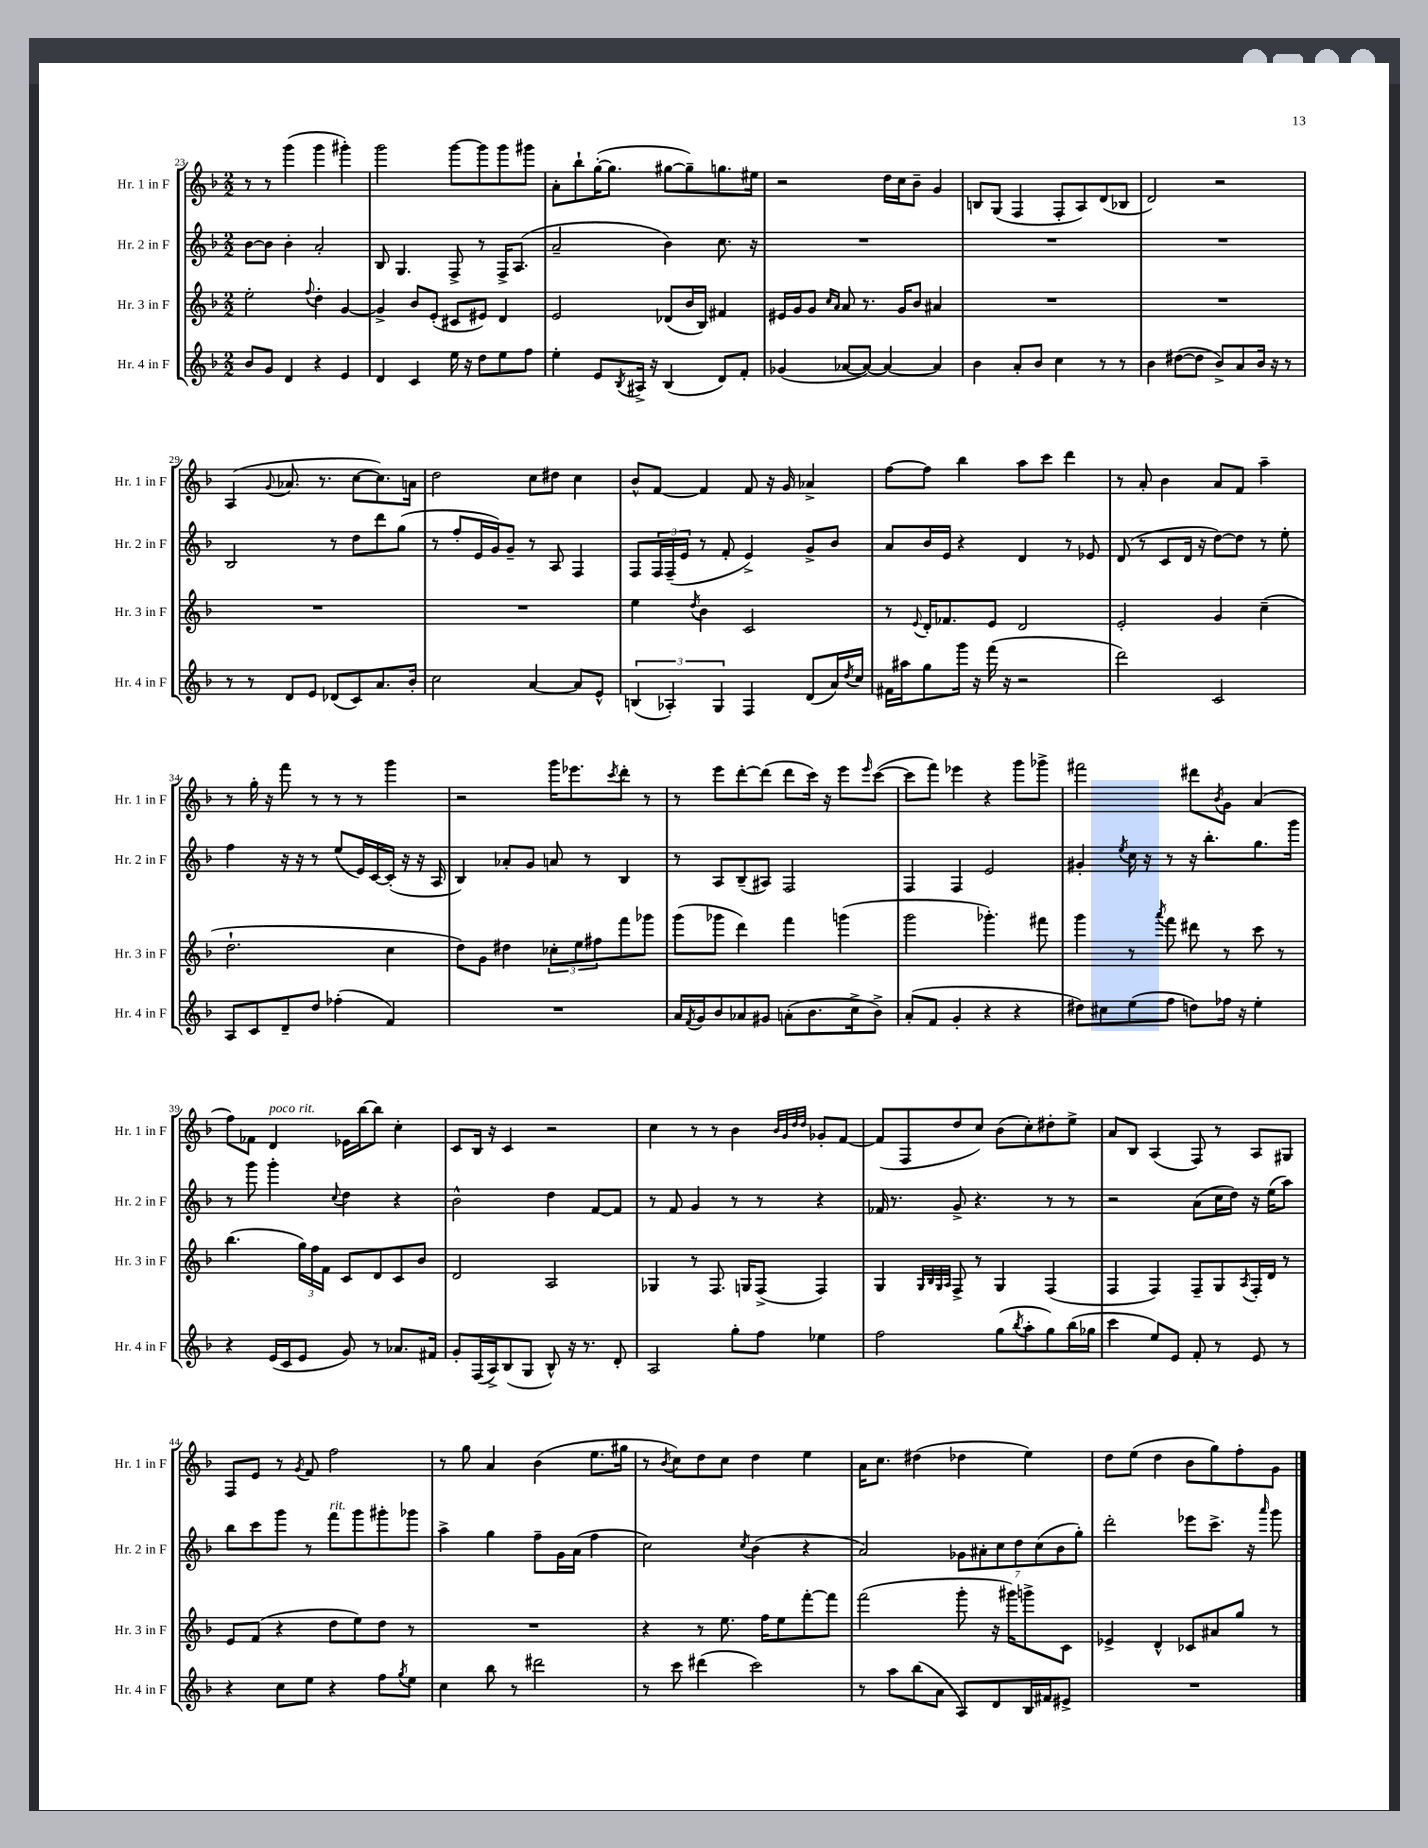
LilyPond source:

<<
\new StaffGroup <<
\new Staff = "s0" \with { instrumentName = "Hr. 1 in F" shortInstrumentName = "Hr. 1 in F" } {
    \clef treble \key f \major \numericTimeSignature \time 2/2
    r8 r8 g'''4( g'''4 gis'''4-.) |
    g'''2 g'''8~ g'''8 g'''8 gis'''8 |
    a'8-. bes''8-! g''16~-.( g''8. gis''8~ gis''8--) g''8. eis''16 |
    r2 d''16 c''16 bes'8-- g'4 |
    b8 g8( f4 f8-. a8) d'8( bes8 |
    d'2) r2 |
    a4( \appoggiatura { g'8 } aes'8. r8. c''8~ c''8.) a'16 |
    d''2 c''8 dis''8 c''4 |
    bes'8-^ f'8~ f'4 f'8 r16 g'16 aes'4-> |
    f''8~ f''8 bes''4 a''8 c'''8 d'''4 |
    r8 a'8-. bes'4 a'8 f'8 a''4-- |
    r8 g''16-. r16 f'''8 r8 r8 r8 g'''4 |
    r2 g'''16 ees'''8. \acciaccatura { c'''8 } d'''8-. r8 |
    r8 e'''8 d'''8~-. d'''8( d'''8 c'''16) r16 e'''8 \grace { e'''16 } c'''8~( |
    c'''8 f'''8) ees'''4 r4 g'''8 ges'''8-> |
    fis'''2 dis'''8 \acciaccatura { bes'8 } g'8 a'4( |
    f''8) fes'8 d'4^\markup { \italic "poco rit." } ees'16 bes''16~ bes''8 c''4-. |
    c'8 bes16 r16 c'4 r2 |
    c''4 r8 r8 bes'4 \grace { bes'32 g'32 d''32 d''32 } ges'8-. f'8~ |
    f'8( f8 d''8 c''8) bes'8( c''8-.) dis''8-. e''8-> |
    a'8 bes8 a4( f8) r8 a8 gis8 |
    f8 e'8 r8 \acciaccatura { g'8 } f'8 f''2 |
    r8 g''8 a'4 bes'4( e''8. gis''16 |
    r8 \acciaccatura { bes'8 } c''8) d''8 c''8 d''4 e''4 |
    a'16 c''8. dis''4( des''4 e''4) |
    d''8 e''8( d''4 bes'8 g''8) f''8-. g'8 \bar "|." |
}
\new Staff = "s1" \with { instrumentName = "Hr. 2 in F" shortInstrumentName = "Hr. 2 in F" } {
    \clef treble \key f \major \numericTimeSignature \time 2/2
    bes'8~ bes'8 bes'4-. a'2-. |
    bes8 g4. f8-> r8 f16-> a8.( |
    a'2-- bes'4) c''8. r16 |
    R1 |
    R1 |
    R1 |
    bes2 r8 d''8 d'''8 g''8( |
    r8 f''8-. e'16 g'16) g'8-- r8 a8 f4 |
    f8 \tuplet 3/2 { f16 f16--( e'16 } r8 f'8-. e'4->) g'8-> bes'8 |
    a'8 bes'16 e'16 r4 d'4 r8 ees'8 |
    d'8( r8 c'8 d'16 r16 d''8~) d''8 r8 e''8-. |
    f''4 r16 r16 r8 e''8( e'16) c'16~ c'16-.( r16 r16 a16 |
    bes4) aes'8-. g'8 a'8 r8 bes4 |
    r8 a8 bes8--( ais8) f2 |
    f4 f4 e'2 |
    gis'4-. \acciaccatura { e''8 } c''16 r16 r8 r16 bes''8.-. g''8. g'''16 |
    r8 g'''8 g'''4-. \appoggiatura { c''8 } d''4 r4 |
    bes'2-^ d''4 f'8~ f'8 |
    r8 f'8 g'4 r8 r8 r4 |
    fes'16 r8. g'8-> r4. r8 r8 |
    r2 a'8( c''16 d''16) r16 e''16( a''8) |
    bes''8 c'''8 g'''8 r8 f'''8^\markup { \italic "rit." } g'''8 gis'''8-. ges'''8 |
    a''4-> g''4 f''8-- g'16 a'16( f''4 |
    c''2) \acciaccatura { c''8 } bes'4( r4 |
    a'2) \tuplet 7/4 { ges'8 ais'8-. c''8 d''8 c''8( bes'8 g''8-.) } |
    d'''2-. ees'''8 c'''8.-> r16 \grace { a'''16 } g'''8 \bar "|." |
}
\new Staff = "s2" \with { instrumentName = "Hr. 3 in F" shortInstrumentName = "Hr. 3 in F" } {
    \clef treble \key f \major \numericTimeSignature \time 2/2
    e''2-. \appoggiatura { f''8 } d''4-. g'4~ |
    g'4-> bes'8 e'8-.( cis'8 eis'8) d'4 |
    e'2 des'8( bes'16 bes16) fis'4 |
    eis'16 g'16 g'8 \grace { c''16 a'16 } a'8 r8. g'16 bes'8 ais'4 |
    R1 |
    R1 |
    R1 |
    R1 |
    e''4 \acciaccatura { d''8 } bes'4 c'2 |
    r8 \appoggiatura { e'8 } d'16-. fes'8. e'8 d'2 |
    e'2-. g'4 c''4--( |
    d''2.-! c''4 |
    d''8) g'8 dis''4 \tuplet 3/2 { ces''8-. e''8 fis''8 } f'''8 ges'''8 |
    g'''8( ges'''8 d'''4) f'''4 g'''4( |
    g'''2 ges'''4.-.) fis'''8 |
    g'''4 r8 \acciaccatura { a'''8 } f'''8 dis'''8 r8 c'''8 r8 |
    bes''4.( \tuplet 3/2 { g''16) f''16 f'16 } c'8 d'8 c'8 bes'8 |
    d'2 a2 |
    ges4 r8 f8. g16 f8->( f4) |
    g4 \grace { g32 bes32 g32 a32 } f8-> r8 g4 f4( |
    f4 f4) f8-- g8 \acciaccatura { a8 } f16-. d'16 r8 |
    e'8 f'8( r4 d''8 e''8) d''8 r8 |
    R1 |
    r4 r8 e''8. f''16 e''8 f'''8~-. f'''8 |
    f'''2( g'''8-. r16 gis'''16) g'''8-> c'8 |
    ees'4-> d'4-^ ces'8 ais'8 g''8 r8 \bar "|." |
}
\new Staff = "s3" \with { instrumentName = "Hr. 4 in F" shortInstrumentName = "Hr. 4 in F" } {
    \clef treble \key f \major \numericTimeSignature \time 2/2
    bes'8 g'8 d'4 r4 e'4 |
    d'4 c'4 e''16 r16 d''8 e''8 f''8 |
    e''4-. e'8 \acciaccatura { bes8 } ais16-> r16 bes4( d'8) f'8-. |
    ges'4( aes'8~ aes'8~) aes'4~ aes'4 |
    bes'4 a'8-. bes'8 c''4 r8 r8 |
    bes'4 dis''8~( dis''8 bes'8->) a'8 bes'16 r16 r8 |
    r8 r8 d'8 e'8 des'8( c'8) a'8. bes'16-. |
    c''2 a'4~ a'8 e'8-^ |
    \tuplet 3/2 { b4( aes4-.) g4 } f4 d'8( a'16) \acciaccatura { d''8 } c''16 |
    fis'16 ais''16 g''8 g'''16 r16 f'''16( r16 r2 |
    d'''2) c'2 |
    a8 c'8 d'8-- d''8 fes''4-.( f'4) |
    R1 |
    a'16 \acciaccatura { f'8 } g'16 bes'8 aes'8 gis'8 a'8-.( bes'8. c''16-> bes'8->) |
    a'8-.( f'8 g'4-. r4 r4 |
    dis''8) cis''8 e''8( f''8 d''8) fes''16 r16 e''4-. |
    r4 e'16( c'16 e'8 g'8) r8 aes'8. fis'16 |
    g'8-. f16( a16->) bes8( g8 bes8-^) r16 r8. d'8-. |
    a2 g''8-. f''8 ees''4 |
    f''2 g''8( \acciaccatura { bes''8 } a''8-. g''8) bes''16( ges''16 |
    c'''4 e''8) e'8 f'8-. r8 e'8 r8 |
    r4 c''8 e''8 r4 f''8 \acciaccatura { g''8 } e''8 |
    c''4 bes''8 r8 dis'''2 |
    r8 c'''8 dis'''4( c'''2) |
    r8 a''8 bes''8( a'8 a8) d'8 bes16 fis'16 eis'8-> |
    R1 \bar "|." |
}
>>
>>
\layout { \context { \Score currentBarNumber = #23 } }
